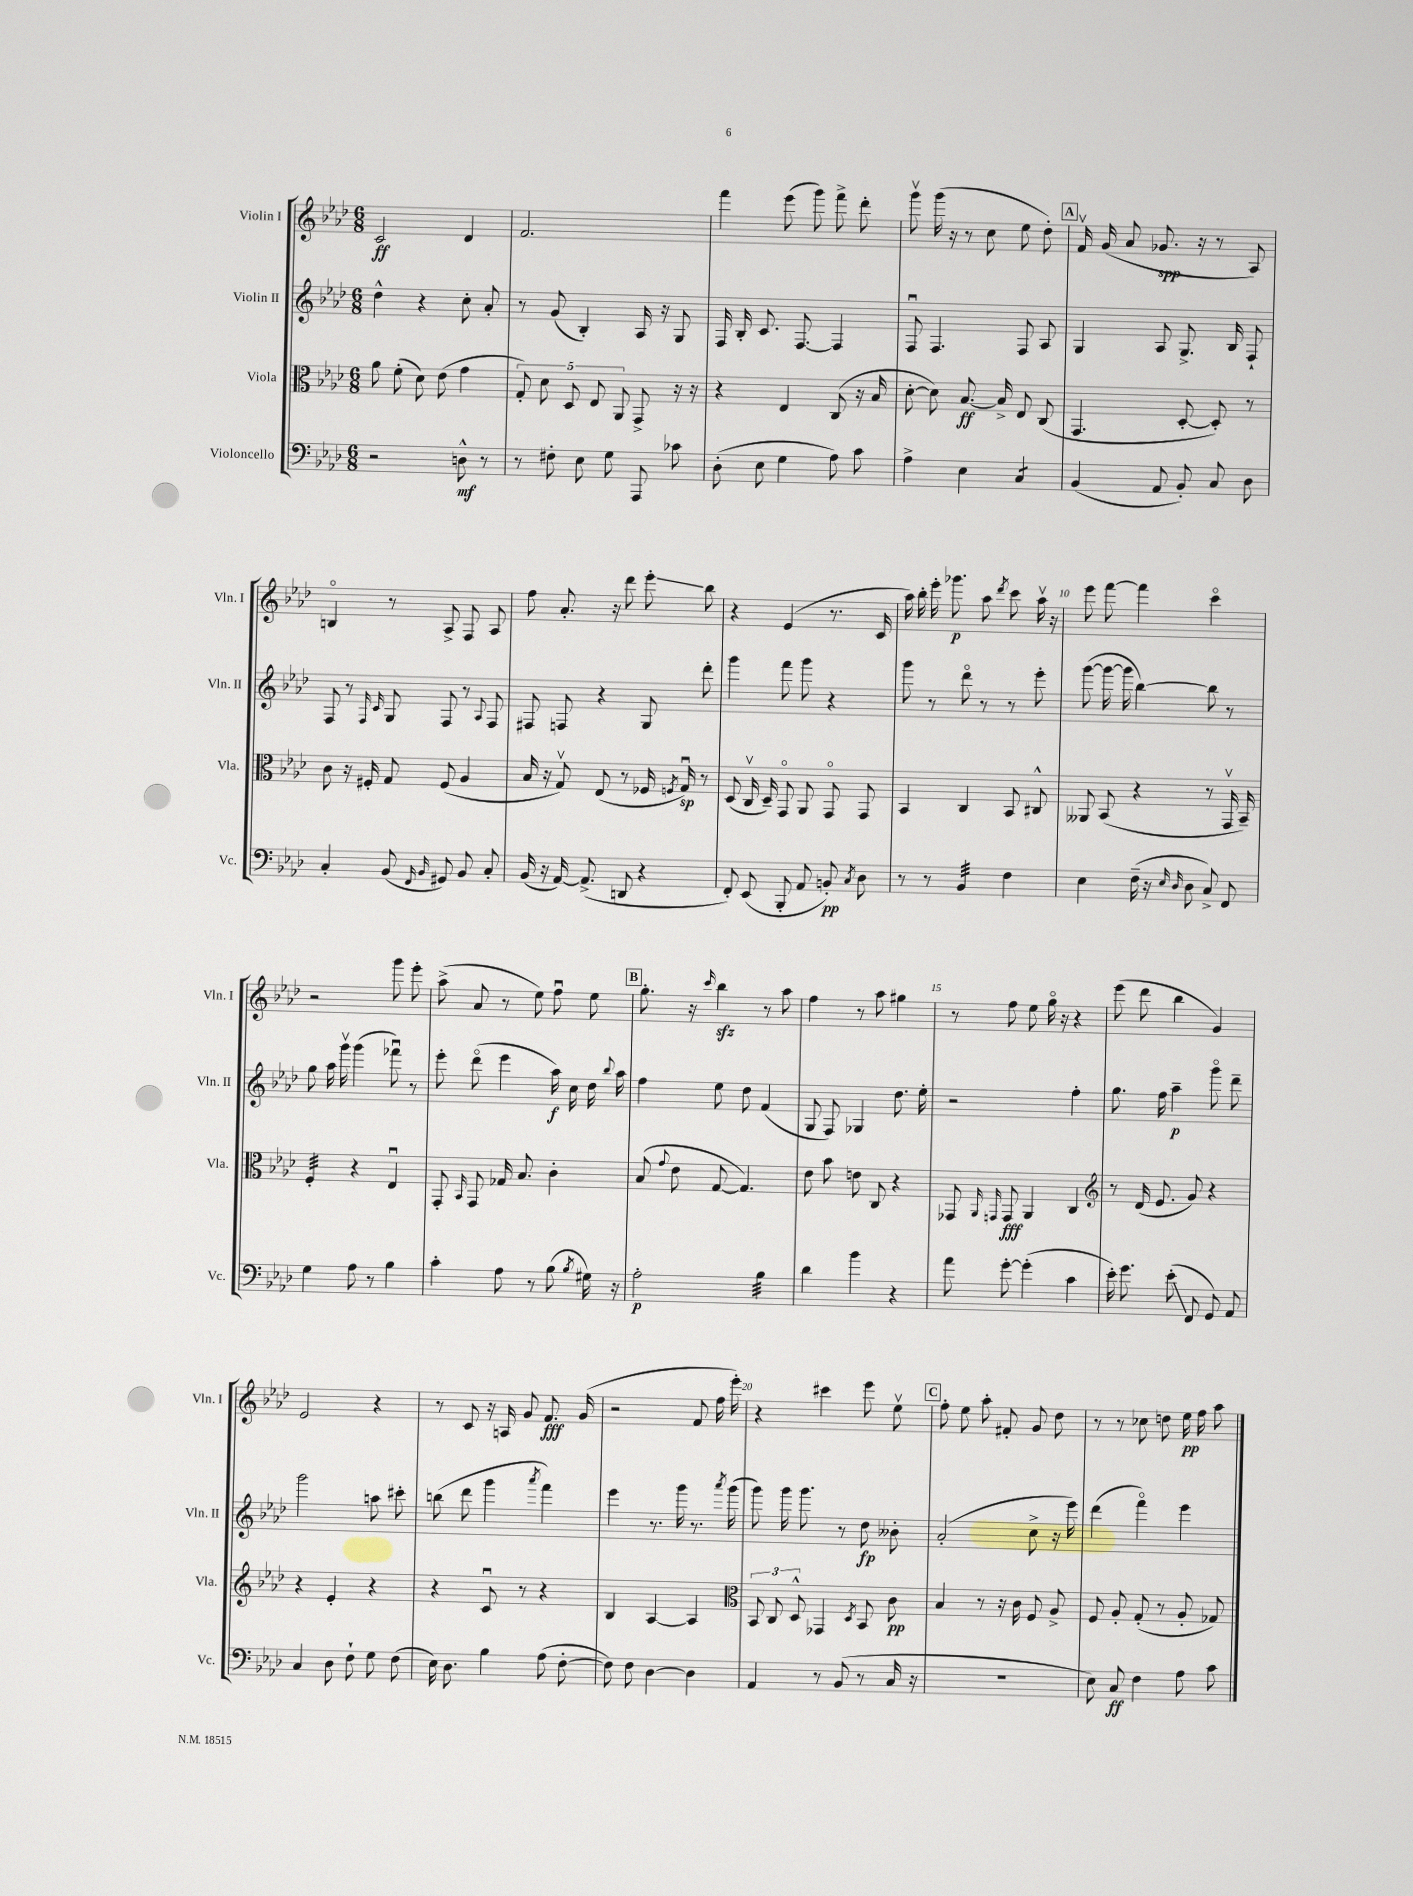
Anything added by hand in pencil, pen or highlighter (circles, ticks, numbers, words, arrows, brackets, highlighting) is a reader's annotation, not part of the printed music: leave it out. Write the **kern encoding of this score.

**kern	**kern	**kern	**kern
*staff4	*staff3	*staff2	*staff1
*clefF4	*clefC3	*clefG2	*clefG2
*k[b-e-a-d-]	*k[b-e-a-d-]	*k[b-e-a-d-]	*k[b-e-a-d-]
*M6/8	*M6/8	*M6/8	*M6/8
2r	8a-	4dd-^^	2c
.	(8f'	.	.
.	8d-)	4r	.
.	(8e-	.	.
8D^^	4g	8cc'	4d-
8r	.	8a-'	.
=	=	=	=
8r	10G')	8r	2.f
.	10d-	.	.
8F#'	.	(8g	.
.	10D-	.	.
8E-	.	4B-')	.
.	10E-	.	.
8G	.	.	.
.	10AA-	.	.
8AAA-	8GG^	16A-	.
.	.	16r	.
8c-	16r	8G	.
.	16r	.	.
=	=	=	=
(8D-'	4r	16F	4fff
.	.	16B-'	.
8E-	.	8.c	.
4G	4E-	.	(8eee-
.	.	[8.F	.
.	.	.	8ggg)
8A-)	(8C	4F]	8fff^
8c	16r	.	8ddd-'
.	16B-	.	.
=	=	=	=
4A-^	[8d-'	8Fu	8gggv
.	8d-])	4.F	(16ggg
.	.	.	16r
4E-	[8.B-	.	8r
.	.	.	8cc
.	16B-^]	.	.
4C	8E-	8F	8ee-
.	(8C	8A-	8dd-')
=	=	=	=
(4BB-	4.GG	4G	16fv
.	.	.	(16g
.	.	.	8a-
8AA-	.	8A-	8.g-
8BB-')	[8D-'	8.G^	.
.	.	.	16r
8C	8D-'])	.	8r
.	.	16B-	.
8D-	8r	8F`	8A-)
=	=	=	=
4C'	8c	8F	4Bo
.	16r	8r	.
.	16F#'	.	.
.	.	16qqF	.
.	.	16qqc	.
(8BB-	8G	8G	8r
16qqFF	.	.	.
16qqBB-	.	.	.
8GG#)	(8F#	8F	8A-^
8BB-	4A-	8r	8F
.	.	8qqA-	.
8C'	.	8F	8A-
=	=	=	=
(16BB-	16B-	8F#	8ff
16r	16r	.	.
[16AA-)	8Gv)	8F	8.a-'
(8.AA-^]	.	.	.
.	(8E-	4r	.
.	.	.	16r
8DD	8r	.	8ddd-
4r	16F-	8G	8eee-'
.	8qF	.	.
.	16Gu)	.	.
.	8r	8ddd-'	8bb-
=	=	=	=
8FF')	(8D-	4ggg	4r
(8EE-	16Cv	.	.
.	16D-~)	.	.
8BBB-'	8GGo	8fff	(4e-
8AA-	8AA-	8ggg	.
8BB')	8GGo	4r	8.r
8qC	.	.	.
8D-	8GG	.	.
.	.	.	16c
=	=	=	=
8r	4BB-	8ggg	16aa-)
.	.	.	16bb-'
8r	.	8r	16eee-'
.	.	.	8.ggg-
4BB-	4C	8ddd-o	.
.	.	8r	8aa-
.	.	.	8qddd-
4F	8BB-	8r	8ccc
.	8C#^^	8eee-'	16aa-v
.	.	.	16r
=	=	=	=
4E-	8AA--	([8ggg	8eee-
.	(8BB-	16ggg_	[8fff
.	.	16ggg]	.
(16F~	4r	[4bb-)	4fff]
16r	.	.	.
16qqE-	.	.	.
16qqD-	.	.	.
8D-	.	.	.
8C^)	8r	8bb-]	4ccco
8FF	16GGv	8r	.
.	16BB-~)	.	.
=	=	=	=
4G	4F'	8gg	2r
.	.	16aa-	.
.	.	16gggv	.
8A-	4r	(4ggg	.
8r	.	.	.
4B-	4E-u	8fff-u)	8ggg
.	.	8r	8eee-'
=	=	=	=
4c'	8GG'	8eee-'	(8aa-^
.	16qqBB-	.	.
.	8GG	(8ddd-o	8a-
8A-	16G-	4eee-	8r
.	8.B-	.	.
8r	.	.	8ee-)
(8B-	4c'	16aa-)	8ffu
.	.	16cc	.
8qB-	.	.	.
16G#)	.	16dd-	8ee-
.	.	8qqbb-	.
16r	.	16aa-	.
=	=	=	=
2A-'	(8B-	4ff	8.gg'
.	8qqg	.	.
.	8e-	.	.
.	.	.	16r
.	.	.	16qqccc
.	[8G	8ee-	4bb-
.	4.G])	8dd-	.
4B-	.	(4f	8r
.	.	.	8aa-
=	=	=	=
4d-	8e-	8G	4ff
.	8b-	8F)	.
4b-	8e	4G-	8r
.	8C	.	8aa-
4r	4r	8.dd-	4gg#
.	.	16ee-'	.
=	=	=	=
8a-	8GG-	2r	8r
.	16qqAA-	.	.
.	16qqGG	.	.
[8g'	8GG	.	8ff
(4g']	4AA-	.	8ee-
.	.	.	16ggo
.	.	.	16r
4c	4C	4ff'	4r
=	=	=	=
*	*clefG2	*	*
16e-')	8r	8.gg	(8eee-
8.g	.	.	.
.	(16d-	.	8ddd-
.	8.e-	16ff	.
(8e-'	.	4aa-~	4bb-
8FF	8g)	.	.
8GG)	4r	8gggo	4g)
8AA-	.	8ddd-~	.
=	=	=	=
4C	4r	2ggg	2e-
8D-	4e-'	.	.
8F`	.	.	.
8G	4r	8aa	4r
(8F	.	8ccc#'	.
=	=	=	=
16E-)	4r	(8bb	8r
8.D-	.	.	.
.	.	8ddd-	8c
4B-	8cu	4ggg	16r
.	.	.	16A
.	8r	.	8g
.	.	8qaaa-	.
(8A-	4r	4fff)	8.f
[8F'	.	.	.
.	.	.	(16g
=	=	=	=
8F])	4B-	4eee-	2r
8F	.	.	.
[4D-	[4A-	8.r	.
.	.	16ggg	.
4D-]	4A-]	8.r	8f
.	.	.	16ff
.	.	8qaaa-	.
.	.	(16ggg	16eee-')
=	=	=	=
*	*clefC3	*	*
4AA-	12BB-	8ggg)	4r
.	12C	.	.
.	.	16ggg	.
.	12D-^^	.	.
.	.	8.ggg	.
8r	4GG-	.	4ccc#
(8BB-	.	8r	.
.	8qD-	.	.
8r	8BB-	8dd-	8eee-
16C	8c	8b--'	8ee-v
16r	.	.	.
=	=	=	=
2.r	4B-	(2a-'	8ff'
.	.	.	8ee-
.	8r	.	8aa-'
.	16r	.	8f#'
.	16c	.	.
.	8F	8cc^	8g
.	8A-^	16r	8dd-
.	.	16eee-)	.
=	=	=	=
8E-)	8F	(4ddd-	8r
8C	8A-'	.	8r
4F	(8G'	4fffo)	8cc-
.	8r	.	8dd
8A-	8A-'	4eee-	16ee-
.	.	.	16ff
8c	8G-)	.	8aa-
==	==	==	==
*-	*-	*-	*-
